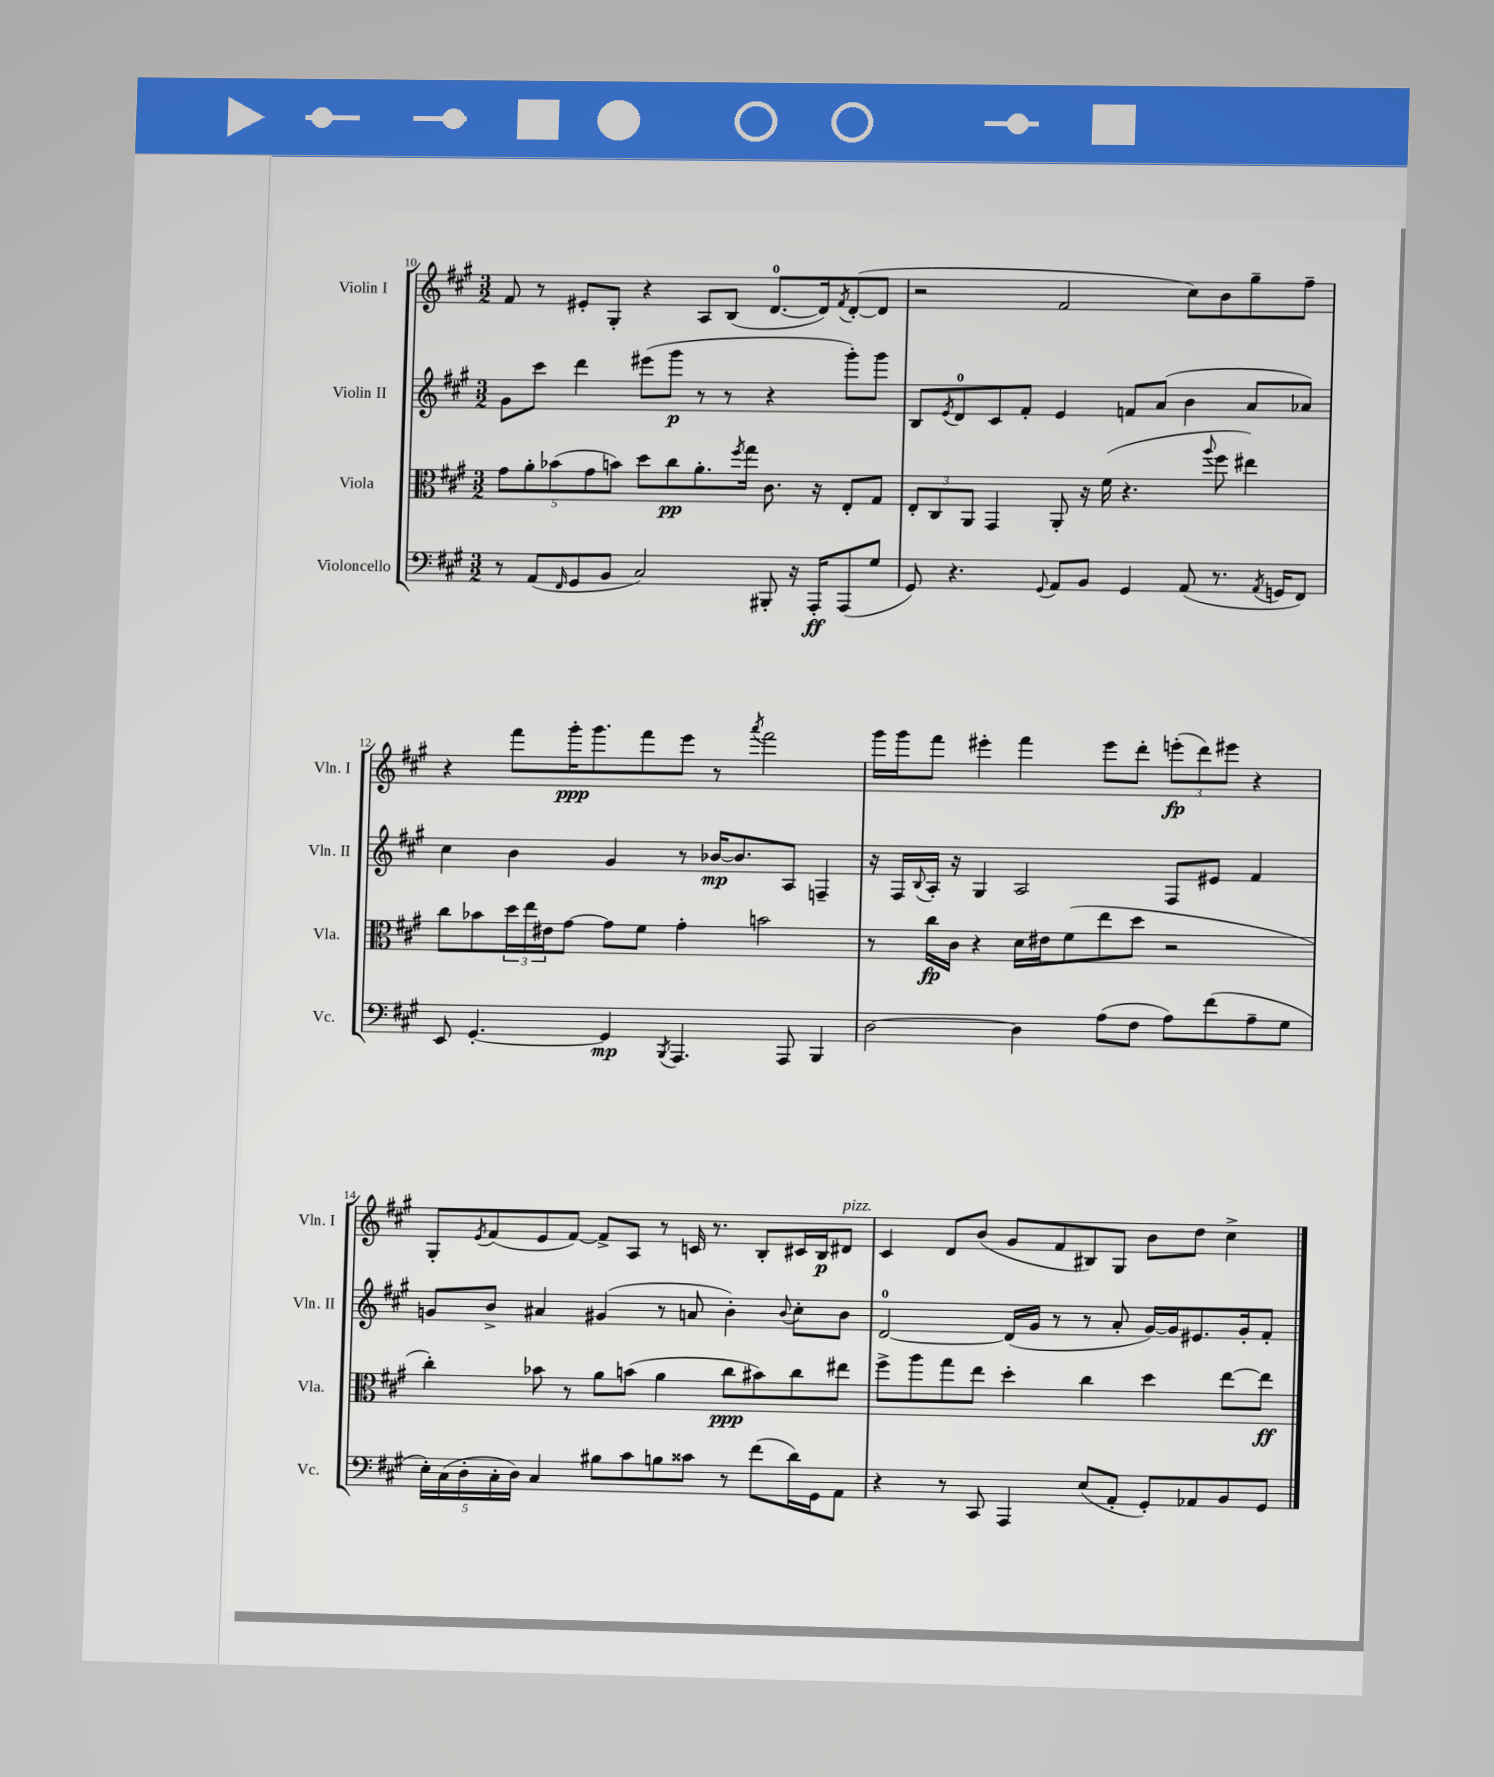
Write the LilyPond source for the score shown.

<<
\new StaffGroup <<
\new Staff = "s0" \with { instrumentName = "Violin I" shortInstrumentName = "Vln. I" } {
    \clef treble \key a \major \numericTimeSignature \time 3/2
    fis'8 r8 eis'8-. gis8-. r4 a8 b8( d'8.-0~ d'16) \acciaccatura { fis'8 } d'8~-.( d'8 |
    r2 fis'2 cis''8) b'8 gis''8-- fis''8-- |
    r4 fis'''8 gis'''16-.\ppp gis'''8. fis'''8 e'''8 r8 \acciaccatura { a'''8 } fis'''2 |
    gis'''16 gis'''16 fis'''8 eis'''4-. fis'''4 eis'''8 d'''8-. \tuplet 3/2 { e'''8-.\fp( d'''8) eis'''8 } r4 |
    gis8-. \acciaccatura { e'8 } fis'8( e'8 fis'8~) fis'8-> a8 r8 c'16 r8. b8-. cis'16 b16\p dis'8^\markup { \italic "pizz." } |
    cis'4 d'8 b'8( gis'8 fis'8 bis8) gis8 b'8 d''8 cis''4-> \bar "|." |
}
\new Staff = "s1" \with { instrumentName = "Violin II" shortInstrumentName = "Vln. II" } {
    \clef treble \key a \major \numericTimeSignature \time 3/2
    gis'8 cis'''8 d'''4 eis'''8( gis'''8\p r8 r8 r4 gis'''8-.) gis'''8 |
    b8 \acciaccatura { e'8 } d'8-0 cis'8 fis'8-. e'4 f'8 a'8( b'4 a'8 aes'8) |
    cis''4 b'4 gis'4 r8 bes'16~\mp bes'8. a8 f4-- |
    r16 fis16 \appoggiatura { b8 } a16-. r16 gis4 a2 fis8 eis'8 fis'4 |
    g'8 b'8-> ais'4 gis'4( r8 a'8 b'4-.) \appoggiatura { b'8 } cis''8-. b'8 |
    d'2-0~ d'16( gis'16 r8 r8 a'8-. gis'16~) gis'16 eis'8. gis'16-. fis'8-. \bar "|." |
}
\new Staff = "s2" \with { instrumentName = "Viola" shortInstrumentName = "Vla." } {
    \clef alto \key a \major \numericTimeSignature \time 3/2
    \tuplet 5/4 { gis'8 a'8-. bes'8( gis'8 b'8) } d''8 cis''8\pp a'8.-. \acciaccatura { fis''8 } gis''16 cis'8. r16 e8-. gis8 |
    \tuplet 3/2 { e8-. cis8 a,8 } gis,4 a,8-. r16 fis'16( r4. \appoggiatura { a''8 } fis''8 eis''4) |
    cis''8 bes'8 \tuplet 3/2 { d''16 e''16 eis'16 } gis'8~ gis'8 fis'8 gis'4-. b'2 |
    r8 cis''16\fp cis'16 r4 d'16 eis'16 fis'8( e''8 d''8 r2 |
    cis''4-.) bes'8 r8 a'8 b'8( a'4 cis''8\ppp bis'8) cis''8 eis''8 |
    fis''8-> a''8 gis''8 e''8 d''4-. cis''4 d''4 e''8~ e''8\ff \bar "|." |
}
\new Staff = "s3" \with { instrumentName = "Violoncello" shortInstrumentName = "Vc." } {
    \clef bass \key a \major \numericTimeSignature \time 3/2
    r8 a,8( \grace { fis,16 } gis,8 b,8 cis2) bis,,8-. r16 a,,16-.\ff a,,8( gis8 |
    gis,8) r4. \appoggiatura { gis,8 } a,8 b,8 gis,4 a,8( r8. \acciaccatura { a,8 } g,16 fis,8) |
    e,8 gis,4.~-. gis,4\mp \acciaccatura { b,,8 } a,,4. a,,8 b,,4 |
    d2~ d4 a8( fis8 a8) fis'8( a8-- gis8 |
    \tuplet 5/4 { e16-.) cis16( d16-. cis16-. d16) } cis4 bis8 cis'8 b8 cisis'8 r8 fis'8( d'16) gis,16 a,8 |
    r4 r8 cis,8 a,,4 e8( a,8-. gis,8-.) aes,8 b,8 gis,8 \bar "|." |
}
>>
>>
\layout { \context { \Score currentBarNumber = #10 } }
